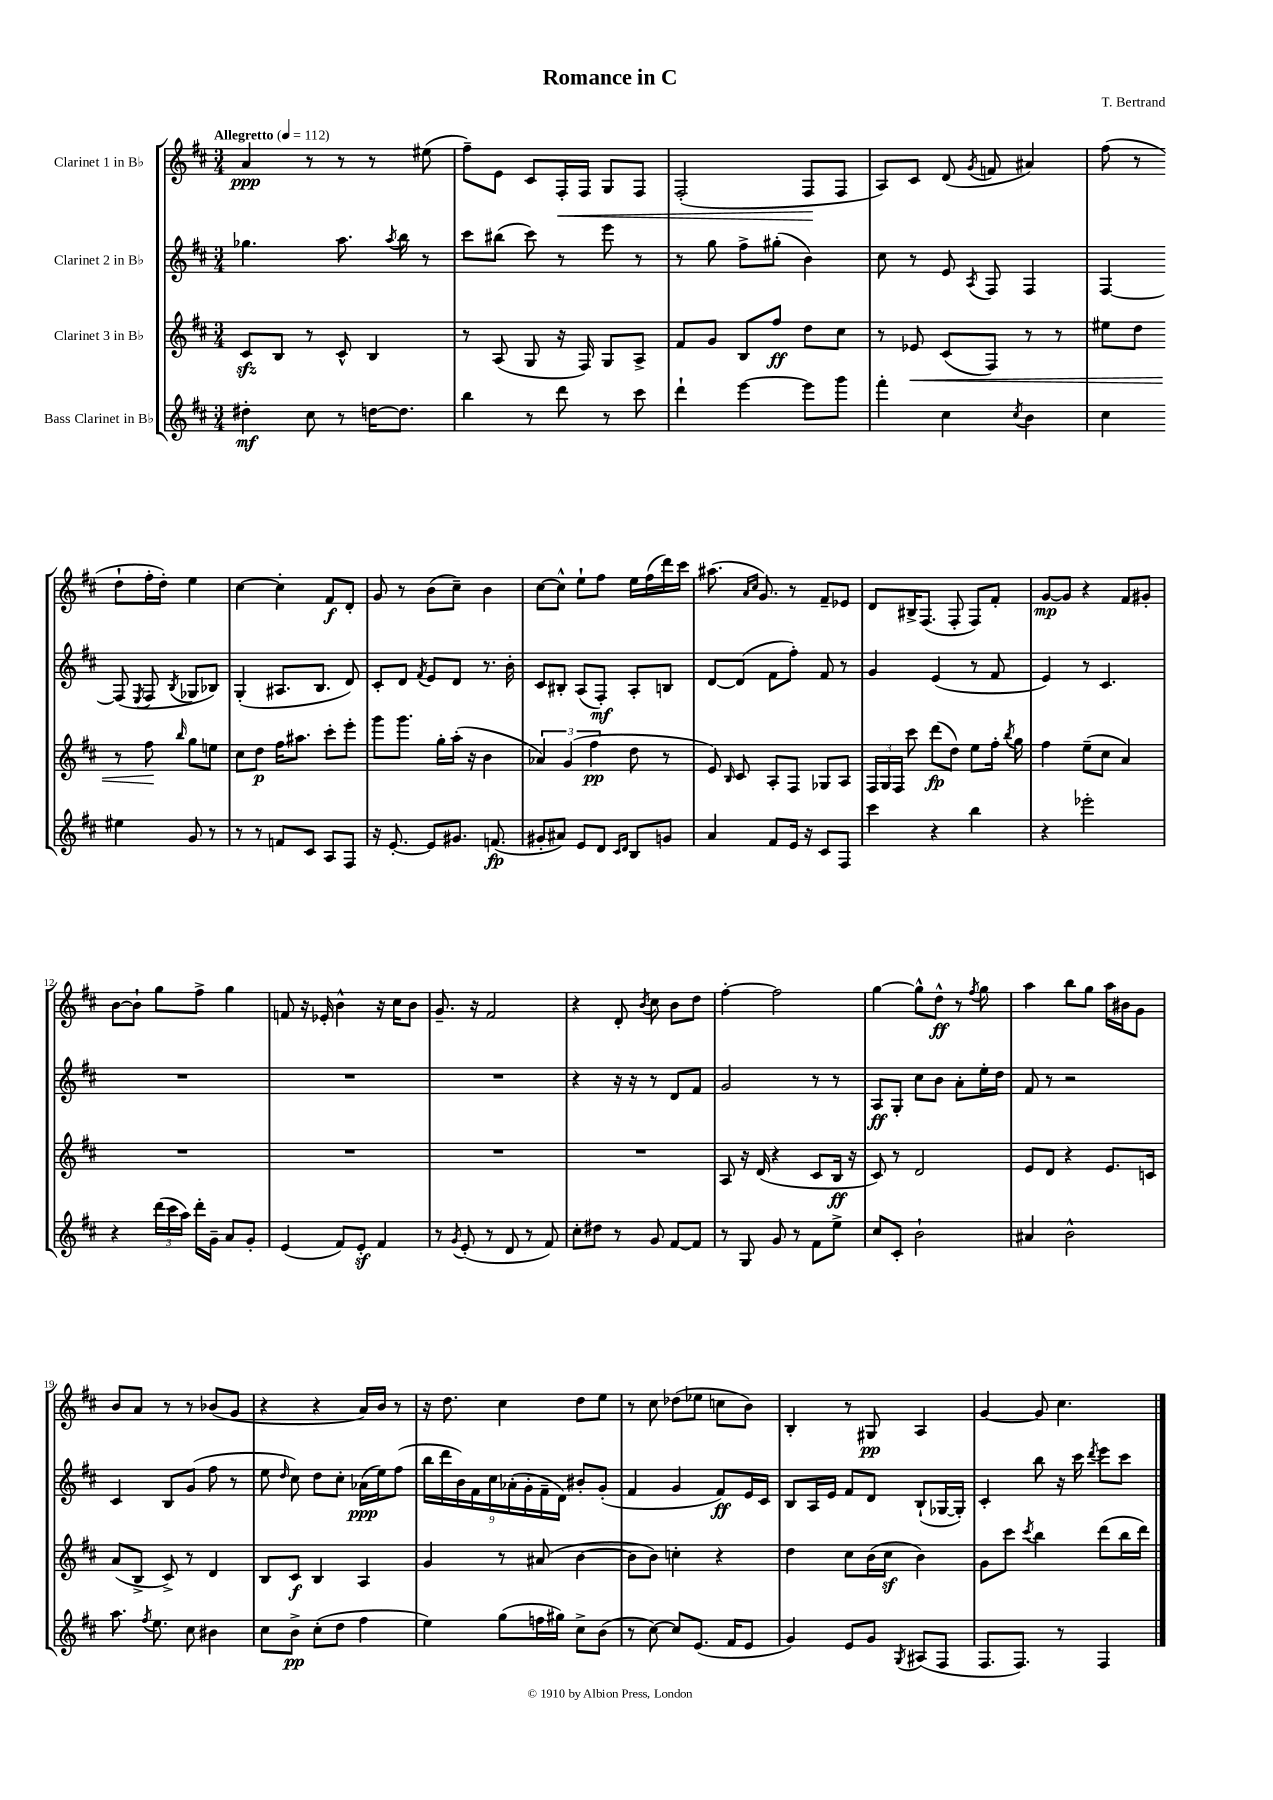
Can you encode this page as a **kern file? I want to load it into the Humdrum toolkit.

**kern	**kern	**kern	**kern
*staff4	*staff3	*staff2	*staff1
*clefG2	*clefG2	*clefG2	*clefG2
*k[f#c#]	*k[f#c#]	*k[f#c#]	*k[f#c#]
*M3/4	*M3/4	*M3/4	*M3/4
*MM112	*MM112	*MM112	*MM112
4dd#'\	8c#/L	4.gg-\	4a/
.	8B/J	.	.
8cc#\	8r	.	8r
8r	8c#^^/	8.aa\	8r
[16dd\LK	4B/	.	8r
.	.	8qaa/	.
8.dd\]J	.	16bb\	.
.	.	8r	(8ee#\
=	=	=	=
4bb\	8r	8ccc#\L	8ff#~\L)
.	(8A/	(8bb#\J	8e\J
8r	8G/	8ccc#\)	8c#/L
8ddd\	16r	8r	16F#'/L
.	16F#/)	.	16F#/JJ
8r	8G/L	8eee\	8G/L
8ccc#\	8A^/J	8r	8F#/J
=	=	=	=
4ddd`\	8f#/L	8r	(2F#'/
.	8g/J	8gg\	.
[4eee\	8B/L	8ff#^\L	.
.	8ff#/J	(8gg#'\J	.
8eee\]L	8dd\L	4b\)	8F#/L
8ggg\J	8cc#\J	.	8F#/J
=	=	=	=
4fff#'\	8r	8cc#\	8A/L)
.	8e-/	8r	8c#/J
4cc#\	(8c#/L	8e/	(8d/
.	.	8qA/	8qg/
.	8F#/J)	8F#/	8f/
8qcc#/	.	.	.
4b\	8r	4F#/	4a#/)
.	8r	.	.
=	=	=	=
4cc#\	8ee#\L	[4F#/	(8ff#\
.	8dd\J	.	8r
4ee#\	8r	(8F#/]	8dd`\L
.	.	8qE/	.
.	8ff#\	8F#/	16ff#'\L
.	.	.	16dd'\JJ)
.	16qqbb/	8qB/	.
8g/	8gg\L	8G-/L	4ee\
8r	8ee\J	8B-/J)	.
=	=	=	=
8r	8cc#\L	(4G'/	[4cc#\
8r	8dd\J	.	.
8f/L	16ff#\LK	8.A#/L	4cc#'\]
.	8.aa#\J	.	.
8c#/J	.	.	.
.	.	8.B/J	.
8A/L	8ccc#'\L	.	8f#/L
8F#/J	8eee'\J	8d/)	8d'/J
=	=	=	=
16r	8ggg\L	8c#'/L	8g/
[8.e'/	.	.	.
.	8.ggg\J	8d/J	8r
.	.	8qf#/	.
8e/]L	.	8e/L	(8b\L
.	16gg'\LL	.	.
8.g#/J	(16aa'\JJ	8d/J	8cc#~\J)
.	16r	.	.
.	4b\	8.r	4b\
(8.f/	.	.	.
.	.	16b'\	.
=	=	=	=
8g#'/L	6a-/)	8c#/L	[8cc#\L
8a#/J)	.	8B#'/J	8cc#^^\]J
.	(6g/	.	.
8e/L	.	(8A/L	8ee`\L
.	6ff#\	.	.
8d/J	.	8F#'/J)	8ff#\J
16qqc#/LL	.	.	.
16qqd/JJ	.	.	.
8B/L	8dd\	8A'/L	16ee\LL
.	.	.	(16ff#\
8g/J	8r	8B/J	16ddd\)
.	.	.	16ccc#\JJ
=	=	=	=
4a/	8e/)	[8d/L	(8.aa#\
.	16qqB/	.	.
.	8c#/	(8d/]J	.
.	.	.	16qqa/LL
.	.	.	16qqcc#/JJ
.	.	.	8.g/)
8f#/L	8A'/L	8f#\L	.
16e/Jk	8F#/J	8ff#'\J)	8r
16r	.	.	.
8c#/L	8G-/L	8f#/	8f#~/L
8F#/J	8A/J	8r	8e-/J
=	=	=	=
4ccc#\	24F#/LL	4g/	8d/L
.	24G/	.	.
.	24F#/JJ	.	.
.	8ccc#\	.	16B#^/K
.	.	.	(8.F#/J
4r	(8ddd\L	(4e/	.
.	8dd\J)	.	8F#'/
4bb\	8ee\L	8r	8F#/L)
.	16ff#'\Jk	8f#/	8f#'/J
.	8qbb/	.	.
.	16gg\	.	.
=	=	=	=
4r	4ff#\	4e/)	[8g/L
.	.	.	8g/]J
2eee-'\	(8ee~\L	8r	4r
.	8cc#\J	4.c#/	.
.	4a/)	.	8f#/L
.	.	.	8g#'/J
=	=	=	=
4r	2.r	2.r	[8b\L
.	.	.	8b`\]J
(24ddd\LL	.	.	8gg\L
24ccc#\	.	.	.
24aa\JJ)	.	.	.
16ddd'\LL	.	.	8ff#^\J
16g~\JJ	.	.	.
8a/L	.	.	4gg\
8g'/J	.	.	.
=	=	=	=
(4e/	2.r	2.r	8f/
.	.	.	16r
.	.	.	16e-'/
8f#/L)	.	.	4b^^\
8e'/J	.	.	.
4f#/	.	.	16r
.	.	.	16cc#\LK
.	.	.	8b\J
=	=	=	=
8r	2.r	2.r	8.g~/
8qg/	.	.	.
(8e'/	.	.	.
.	.	.	16r
8r	.	.	2f#/
8d/	.	.	.
8r	.	.	.
8f#/)	.	.	.
=	=	=	=
8cc#'\L	2.r	4r	4r
8dd#\J	.	.	.
8r	.	16r	8d'/
.	.	16r	.
.	.	.	8qb/
8g/	.	8r	8cc#\
[8f#/L	.	8d/L	8b\L
8f#/]J	.	8f#/J	8dd\J
=	=	=	=
8r	8A/	2g/	[4ff#'\
8G/	16r	.	.
.	(16d/	.	.
8g/	4r	.	2ff#\]
8r	.	.	.
8f#\L	8c#/L	8r	.
8ee^\J	16B/Jk	8r	.
.	16r	.	.
=	=	=	=
8cc#/L	8c#/)	8A/L	[4gg\
8c#'/J	8r	8G'/J	.
2b`\	2d/	8cc#\L	8gg^^\]L
.	.	8b\J	8dd^^\J
.	.	8a'\L	8r
.	.	.	8qff#/
.	.	16ee'\L	8gg\
.	.	16dd\JJ	.
=	=	=	=
4a#/	8e/L	8f#/	4aa\
.	8d/J	8r	.
2b^^\	4r	2r	8bb\L
.	.	.	8gg\J
.	8.e/L	.	16aa\LL
.	.	.	16b#\J
.	.	.	8g\J
.	16c/Jk	.	.
=	=	=	=
8.aa\	(8a/L	4c#/	8b/L
.	8B^/J	.	8a/J
8qff#/	.	.	.
8.ee\	.	.	.
.	8c#^/)	8B/L	8r
8cc#\	8r	(8g/J	8r
4b#\	4d/	8ff#\	(8b-/L
.	.	8r	8g/J
=	=	=	=
8cc#\L	8B/L	8ee\	4r
.	.	16qqdd/	.
8b^\J	8c#/J	8cc#\)	.
(8cc#'\L	4B/	8dd\L	4r
8dd\J	.	8cc#'\J	.
4ff#\	4A/	(16a-\LL	16a/LL)
.	.	16ee\J)	16b/JJ
.	.	(8ff#\J	8r
=	=	=	=
4ee\)	4g/	18bb\LL	16r
.	.	18ddd\	.
.	.	.	8.dd\
.	.	18b\)	.
.	.	18f#\	.
.	.	18cc#\	.
(8gg\L	8r	.	4cc#\
.	.	(18a-'\	.
.	.	18g'\	.
16ff\L	(8a#/	.	.
.	.	18f#~\	.
16gg#\JJ)	.	.	.
.	.	18d\JJ)	.
8cc#^\L	[4b\	8b#'/L	8dd\L
(8b\J	.	(8g'/J	8ee\J
=	=	=	=
8r	8b\]L	4f#/	8r
[8cc#\)	8b\J)	.	8cc#\
8cc#/]L	4cc'\	4g/	(8dd-\L
(8.e/J	.	.	8ee-\J
.	4r	8f#/L)	8cc\L
16f#/LK	.	.	.
8e/J	.	16e/L	8b\J)
.	.	16c#/JJ	.
=	=	=	=
4g/)	4dd\	8B/L	4B'/
.	.	16A/L	.
.	.	16e/JJ	.
8e/L	8cc#\L	8f#/L	8r
8g/J	(16b\L	8d/J	8G#/
.	16cc#\JJ	.	.
8qG/	.	.	.
(8A#/L	4b\)	(8B`/L	4A/
8F#/J	.	[16G-/L	.
.	.	16G-'/]JJ)	.
=	=	=	=
8.F#/L	8g\L	4c#'/	[4g/
.	8ccc#\J	.	.
8.F#/J)	.	.	.
.	8qccc#/	.	.
.	4bb\	8bb\	8g/]
8r	.	16r	4.cc#\
.	.	16ccc#\	.
.	.	8qddd/	.
4F#/	(8ddd\L	8eee\L	.
.	16bb\L	8ccc#\J	.
.	16ddd\JJ)	.	.
==	==	==	==
*-	*-	*-	*-
